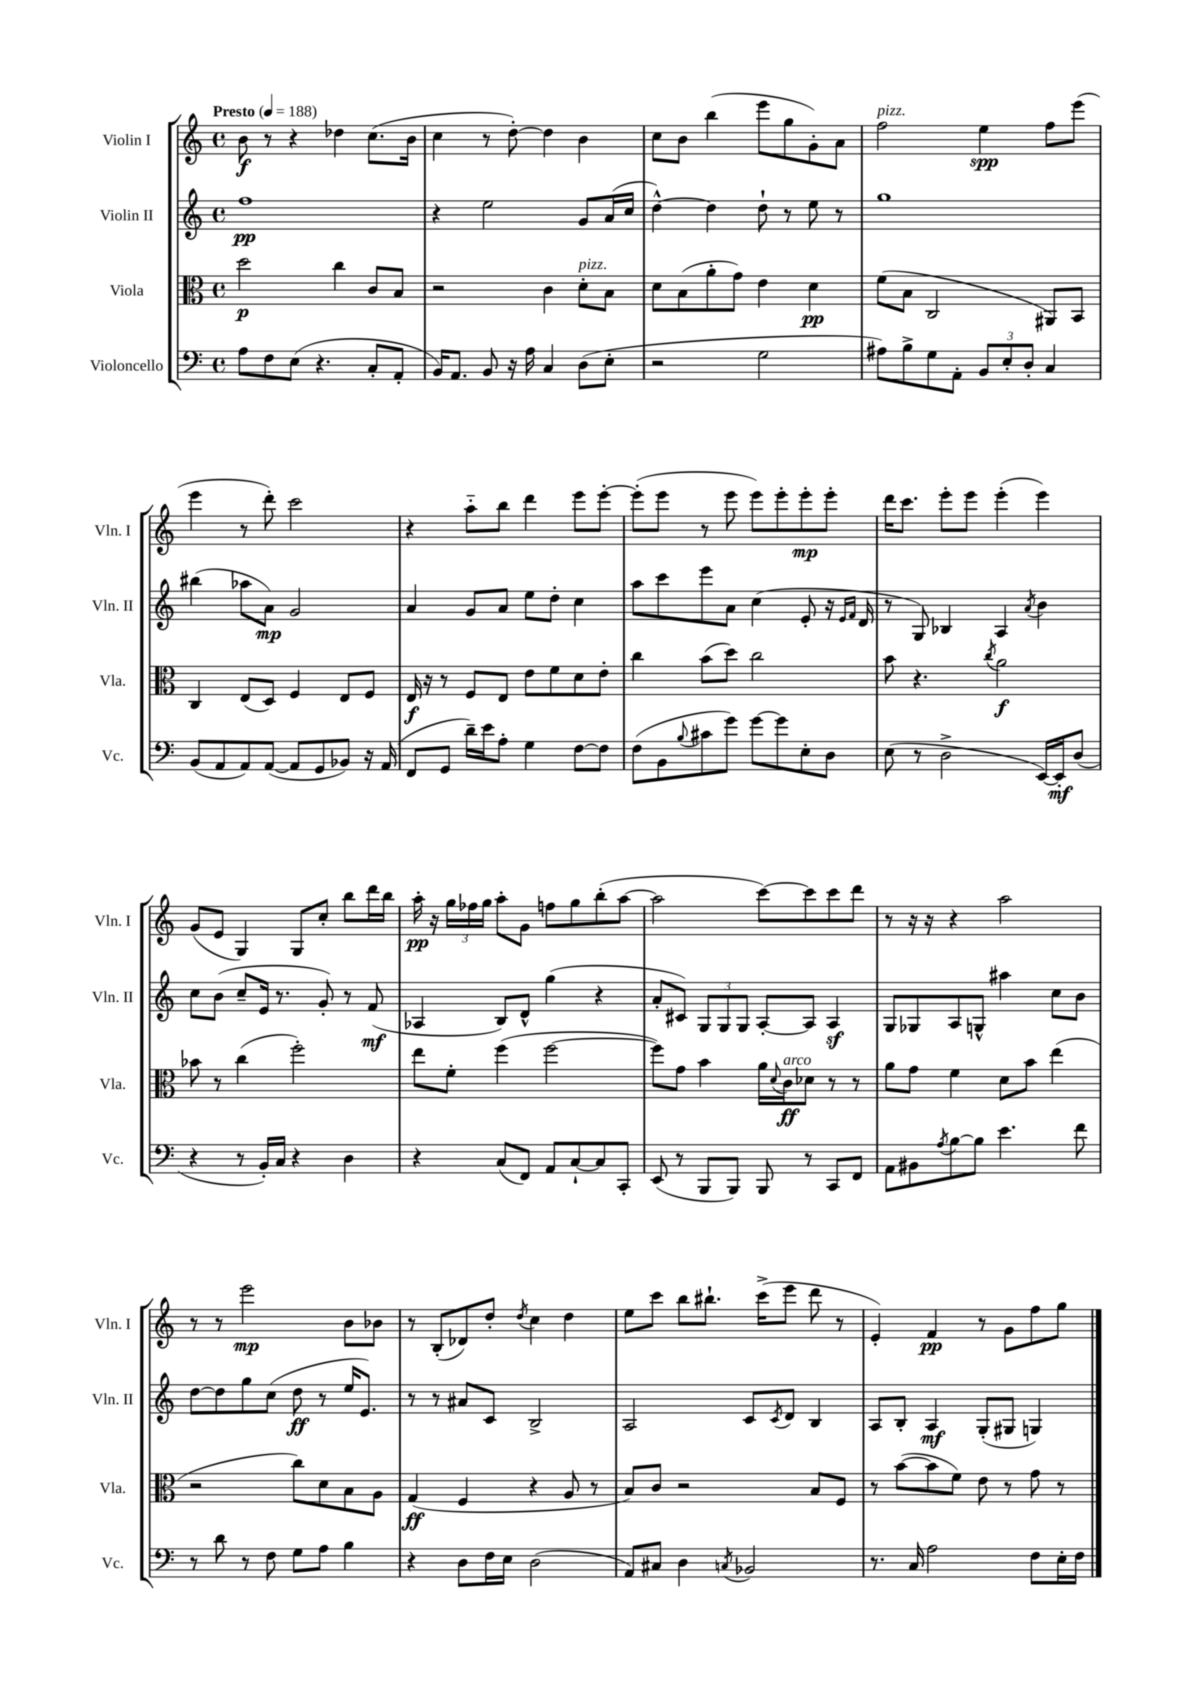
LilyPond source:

<<
\new StaffGroup <<
\new Staff = "s0" \with { instrumentName = "Violin I" shortInstrumentName = "Vln. I" } {
    \clef treble \key c \major \defaultTimeSignature \time 4/4 \tempo "Presto" 4 = 188
    b'8\f r8 r4 des''4 c''8.( b'16 |
    c''4 r8 d''8~-.) d''4 b'4 |
    c''8 b'8 b''4( e'''8 g''8 g'8-.) a'8 |
    f''2^\markup { \italic "pizz." } e''4\spp f''8 e'''8( |
    e'''4 r8 d'''8-.) c'''2 |
    r4 a''8-_ b''8 d'''4 e'''8 e'''8~-. |
    e'''8-.( e'''8 r8 e'''8 e'''8) e'''8-. e'''8-.\mp e'''8-. |
    d'''16 c'''8. e'''8-. e'''8 e'''4-.( e'''4) |
    g'8( e'8 g4) g8 c''8-. b''8 d'''16 b''16 |
    a''16-.\pp r16 \tuplet 3/2 { g''16 fes''16 g''16 } a''8-. g'8 f''8 g''8 b''8-.( a''8~ |
    a''2 c'''8~) c'''8 c'''8 d'''8 |
    r8 r16 r16 r4 a''2 |
    r8 r8 e'''2\mp b'8 bes'8 |
    r8 b8-.( des'8) d''8-. \acciaccatura { d''8 } c''4 d''4 |
    e''8 c'''8 b''8 bis''8.-! c'''16->( e'''8 d'''8 r8 |
    e'4-.) f'4\pp r8 g'8 f''8 g''8 \bar "|." |
}
\new Staff = "s1" \with { instrumentName = "Violin II" shortInstrumentName = "Vln. II" } {
    \clef treble \key c \major \defaultTimeSignature \time 4/4
    f''1\pp |
    r4 e''2 g'8 a'16( c''16 |
    d''4~-^) d''4 d''8-! r8 e''8 r8 |
    g''1 |
    bis''4( aes''8 a'8\mp) g'2 |
    a'4 g'8 a'8 e''8 d''8-. c''4 |
    a''8 c'''8 e'''8 a'8 c''4( e'8-. r16 \grace { e'16 f'16 } d'16 |
    r8 g8) bes4 a4 \acciaccatura { a'8 } b'4 |
    c''8 b'8( c''8-- e'16 r8. g'8-.) r8 f'8\mf( |
    aes4 b8) d'8-^ g''4( r4 |
    a'8-. cis'8) \tuplet 3/2 { g8 g8 g8 } a8~-. a8 a4\sf |
    g8 ges8 a8 g8-^ ais''4 c''8 b'8 |
    d''8~ d''8 g''8 c''8( d''8\ff r8 e''16 e'8.) |
    r8 r8 ais'8 c'8 b2-> |
    a2 c'8 \acciaccatura { c'8 } d'8 b4 |
    a8 b8-. a4\mf g8-.( gis8 g4) \bar "|." |
}
\new Staff = "s2" \with { instrumentName = "Viola" shortInstrumentName = "Vla." } {
    \clef alto \key c \major \defaultTimeSignature \time 4/4
    d''2\p c''4 c'8 b8 |
    r2 c'4 d'8-.^\markup { \italic "pizz." } b8 |
    d'8 b8( a'8-. g'8) e'4 d'4\pp |
    f'8( b8 c2 ais,8) b,8 |
    c4 e8( d8) f4 e8 f8 |
    e16\f r16 r8 f8 e8 e'8 f'8 d'8 e'8-. |
    c''4 b'8( d''8) c''2 |
    b'8 r4. \acciaccatura { c''8 } a'2\f |
    bes'8 r8 c''4( f''2-.) |
    e''8 f'8-. f''4( f''2~ |
    f''8) g'8 b'4 a'16 \appoggiatura { d'8 } c'16\ff^\markup { \italic "arco" } des'8 r8 r8 |
    a'8 g'8 f'4 d'8 b'8 e''4( |
    r2 c''8) d'8 b8 a8 |
    g4\ff( f4 r4 a8 r8 |
    b8) c'8 r2 b8 f8 |
    r8 b'8~( b'8 f'8) e'8 r8 g'8 r8 \bar "|." |
}
\new Staff = "s3" \with { instrumentName = "Violoncello" shortInstrumentName = "Vc." } {
    \clef bass \key c \major \defaultTimeSignature \time 4/4
    a8 f8 e8( r4. c8-. a,8-. |
    b,16) a,8. b,8 r16 a16 c4 d8( e8-. |
    r2 g2 |
    ais8) b8-> g8 a,8-. \tuplet 3/2 { b,8 e8-. d8-. } c4 |
    b,8( a,8 a,8) a,8~( a,8 g,8 bes,8) r16 a,16( |
    f,8 g,8 d'16--) e'16 a8-. g4 f8~ f8 |
    f8( b,8 \appoggiatura { b8 } cis'8 g'8) g'8~ g'8 e8-. d8 |
    e8( r8 d2-> e,16~) e,16-.\mf d8( |
    r4 r8 b,16-.) c16 r4 d4 |
    r4 c8( f,8) a,8 c8~-! c8 c,8-. |
    e,8( r8 b,,8 b,,8) b,,8 r8 c,8 f,8 |
    a,8 bis,8 \acciaccatura { a8 } b8~ b8 e'4. f'8 |
    r8 d'8 r8 f8 g8 a8 b4 |
    r4 d8 f16 e16 d2( |
    a,8) cis8 d4 \acciaccatura { c8 } bes,2 |
    r8. c16 a2 f8 e16-. f16 \bar "|." |
}
>>
>>
\layout { \context { \Score \remove "Bar_number_engraver" } }
